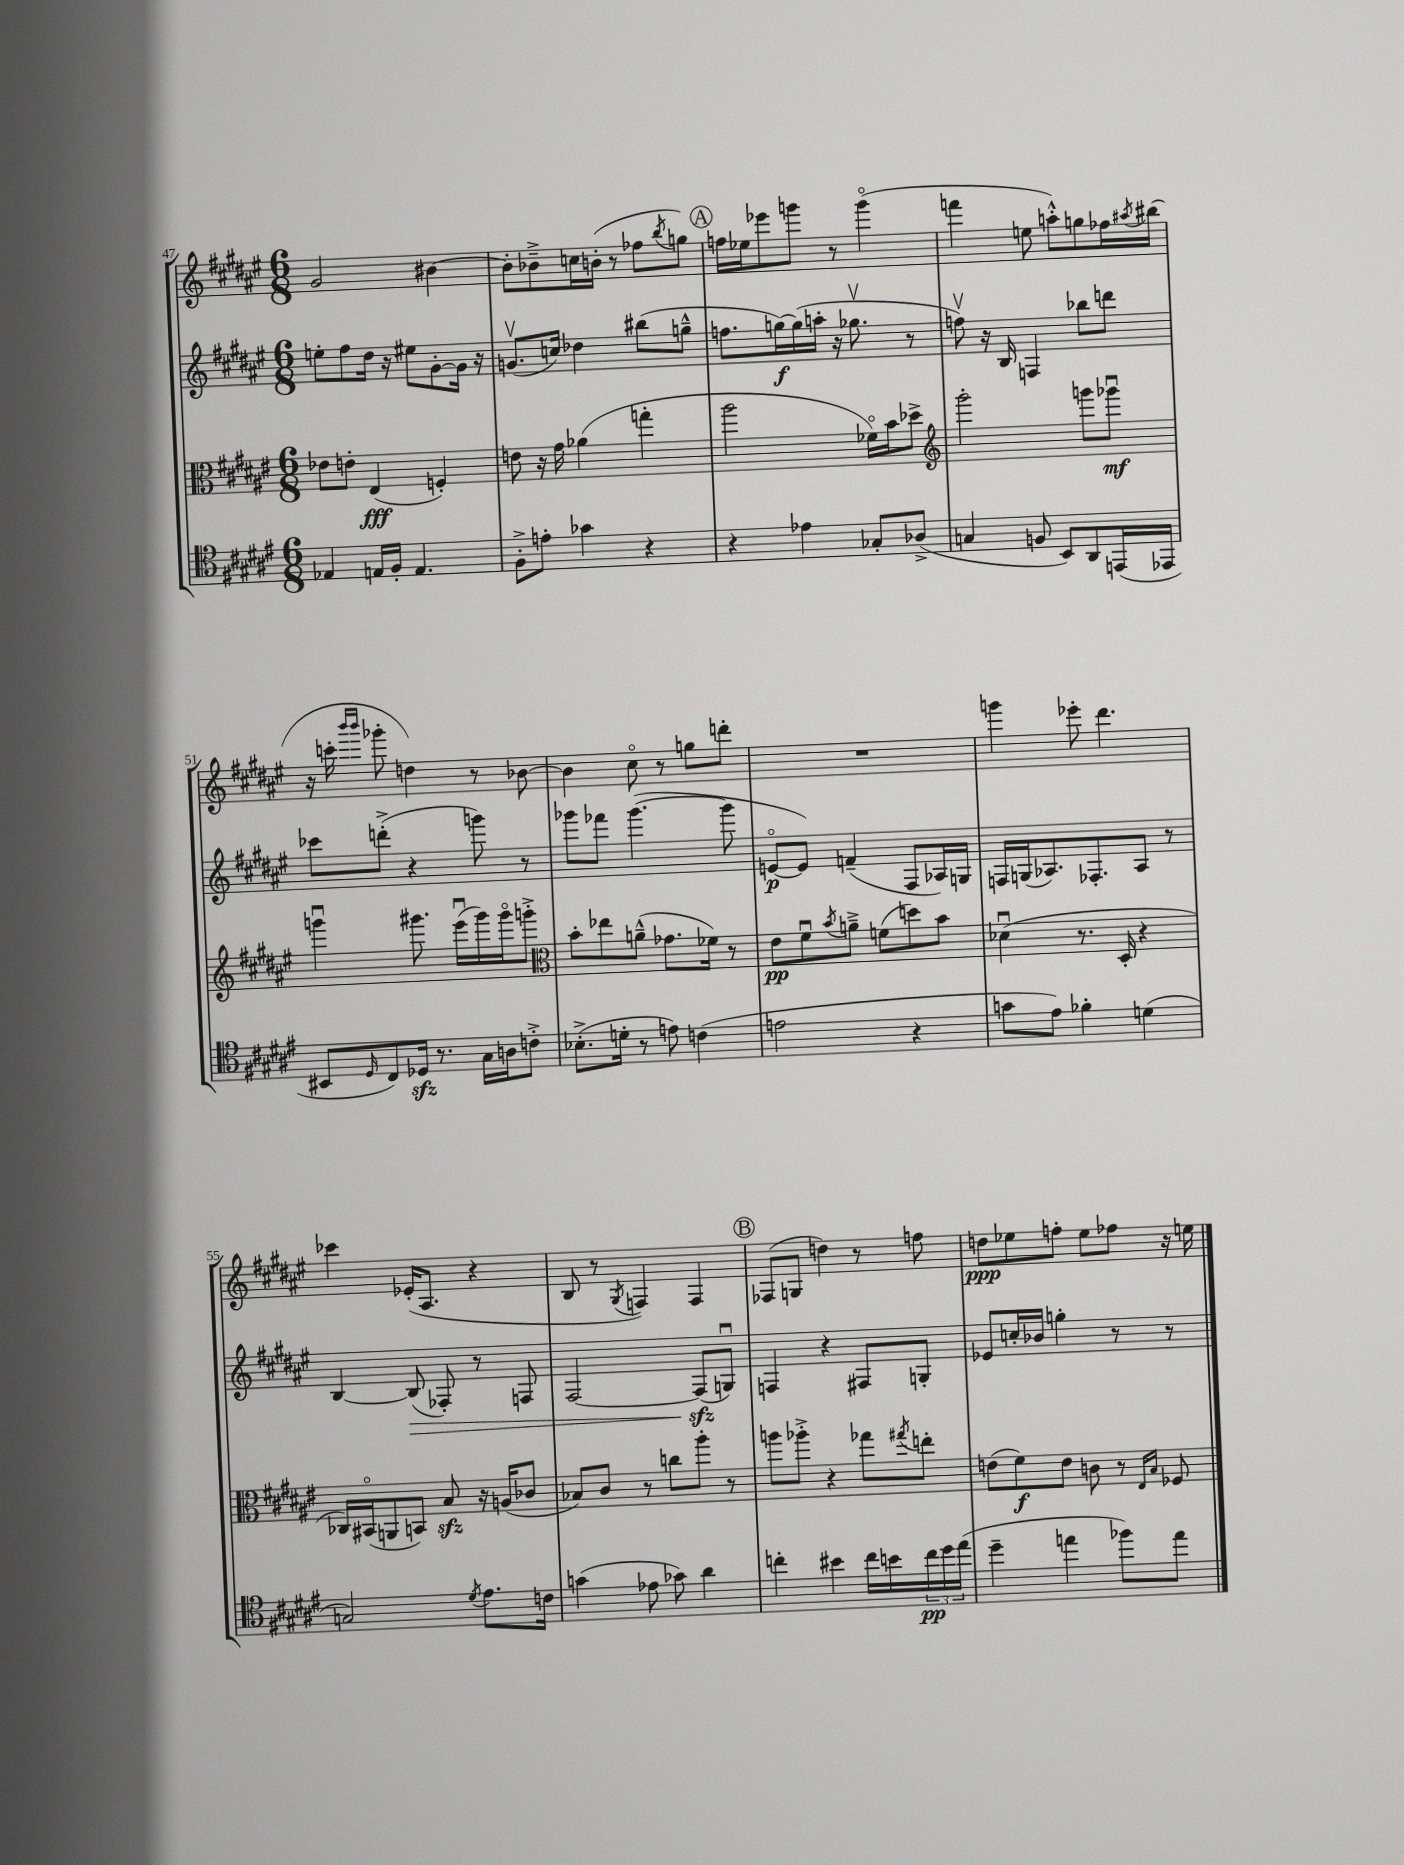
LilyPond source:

<<
\new StaffGroup <<
\new Staff = "s0" {
    \clef treble \key fis \major \numericTimeSignature \time 6/8
    gis'2 bis'4~ |
    bis'8-. bes'8---> c''16 b'16-.( r8 fes''8 \acciaccatura { b''8 } g''8) |
    \mark \markup { \circle "A" } f''16 ees''16 ees'''8 g'''8 r8 g'''4\flageolet( |
    f'''4 e''8 a''8-.-^) g''8 fes''16 \acciaccatura { ais''8 } bis''16( |
    r16 c'''16-. \grace { b'''16 b'''16 } ges'''8-. d''4) r8 bes'8~ |
    bes'4 cis''8\flageolet r8 g''8 d'''8-. |
    R2. |
    g'''4 ees'''8-. dis'''4. |
    ces'''4 ees'16-.( ais8. r4 |
    b8 r8 \acciaccatura { gis8 } f4) f4 |
    \mark \markup { \circle "B" } fes8( g8 d''4) r8 f''8 |
    d''8\ppp ees''8 f''8-. ees''8 fes''8 r16 e''16 \bar "|." |
}
\new Staff = "s1" {
    \clef treble \key fis \major \numericTimeSignature \time 6/8
    e''8-. fis''8 dis''16 r16 eis''8 gis'8~-. gis'16 r16 |
    g'8.\upbow( c''16) des''4 bis''8( g''8---^ |
    \mark \markup { \circle "A" } f''8. g''16~\f) g''16( a''16-. r16 ges''8.\upbow r8 |
    f''8\upbow) r16 b16 f4 bes''8 d'''8 |
    ces'''8 d'''8-.->( r4 g'''8) r8 |
    ges'''8 fes'''8 ges'''4.~( ges'''8 |
    e'8~\flageolet\p e'8) f'4--( fis8 aes16) g16 |
    f16 g16( aes8.) fes8.-. aes8 r8 |
    b4~ b8\>( fes8-.) r8 f8 |
    fis2~ fis8\sfz\!( g8\downbow) |
    \mark \markup { \circle "B" } f4 r4 fis8 g8-. |
    ees'8 c''16-. bes'16 g''4-. r8 r8 \bar "|." |
}
\new Staff = "s2" {
    \clef alto \key fis \major \numericTimeSignature \time 6/8
    ees'8 e'8-. eis4\fff( f4-.) |
    e'8 r16 gis'16 aes'4( g''4-. |
    \mark \markup { \circle "A" } ais''2 fes'16\flageolet) b'16 des''8-> |
    \clef treble gis'''2-. g'''8 ges'''8\downbow\mf |
    g'''4\downbow gis'''8. eis'''16\downbow( gis'''16) gis'''16\flageolet g'''8-.-> |
    \clef alto b'8-. ees''8 a'8---^( ges'8. fes'16) r8 |
    eis'8\pp fis'8\downbow \acciaccatura { b'8 } a'8---> f'8( d''8) b'8 |
    des'4\downbow( r8. dis16-. r4 |
    ces16) bis,16\flageolet( a,8 b,8) b8\sfz r16 a16( ces'8 |
    bes8) cis'8 r8 c''8 ais''8-. r8 |
    \mark \markup { \circle "B" } a''8 aes''8-.-> r4 ges''8 \acciaccatura { gis''8 } e''8-. |
    e'8( fis'8\f) e'8 c'8 r8 \grace { eis16 b16 } fes8 \bar "|." |
}
\new Staff = "s3" {
    \clef tenor \key fis \major \numericTimeSignature \time 6/8
    ees4 e16 fis16-. e4. |
    fis8-.-> e'8-. ges'4 r4 |
    \mark \markup { \circle "A" } r4 ees'4 ges8-. aes8->( |
    g4 f8 b,8) ais,8 e,16( ees,16 |
    bis,8 \grace { dis16 } cis8) des16\sfz r8. gis16 a16 c'8-.-> |
    bes8.-.->( d'16-. r8 e'8) c'4( |
    e'2 r4 |
    g'8 eis'8) fes'4-. d'4( |
    g2) \acciaccatura { dis'8 } eis'8. c'16 |
    g'4( ees'8 ges'8) ais'4 |
    \mark \markup { \circle "B" } c''4-. bis'4 c''16 b'16 \tuplet 3/2 { c''16\pp dis''16 eis''16( } |
    dis''4-- e''4 fes''8) e''8 \bar "|." |
}
>>
>>
\layout { \context { \Score currentBarNumber = #47 } }
